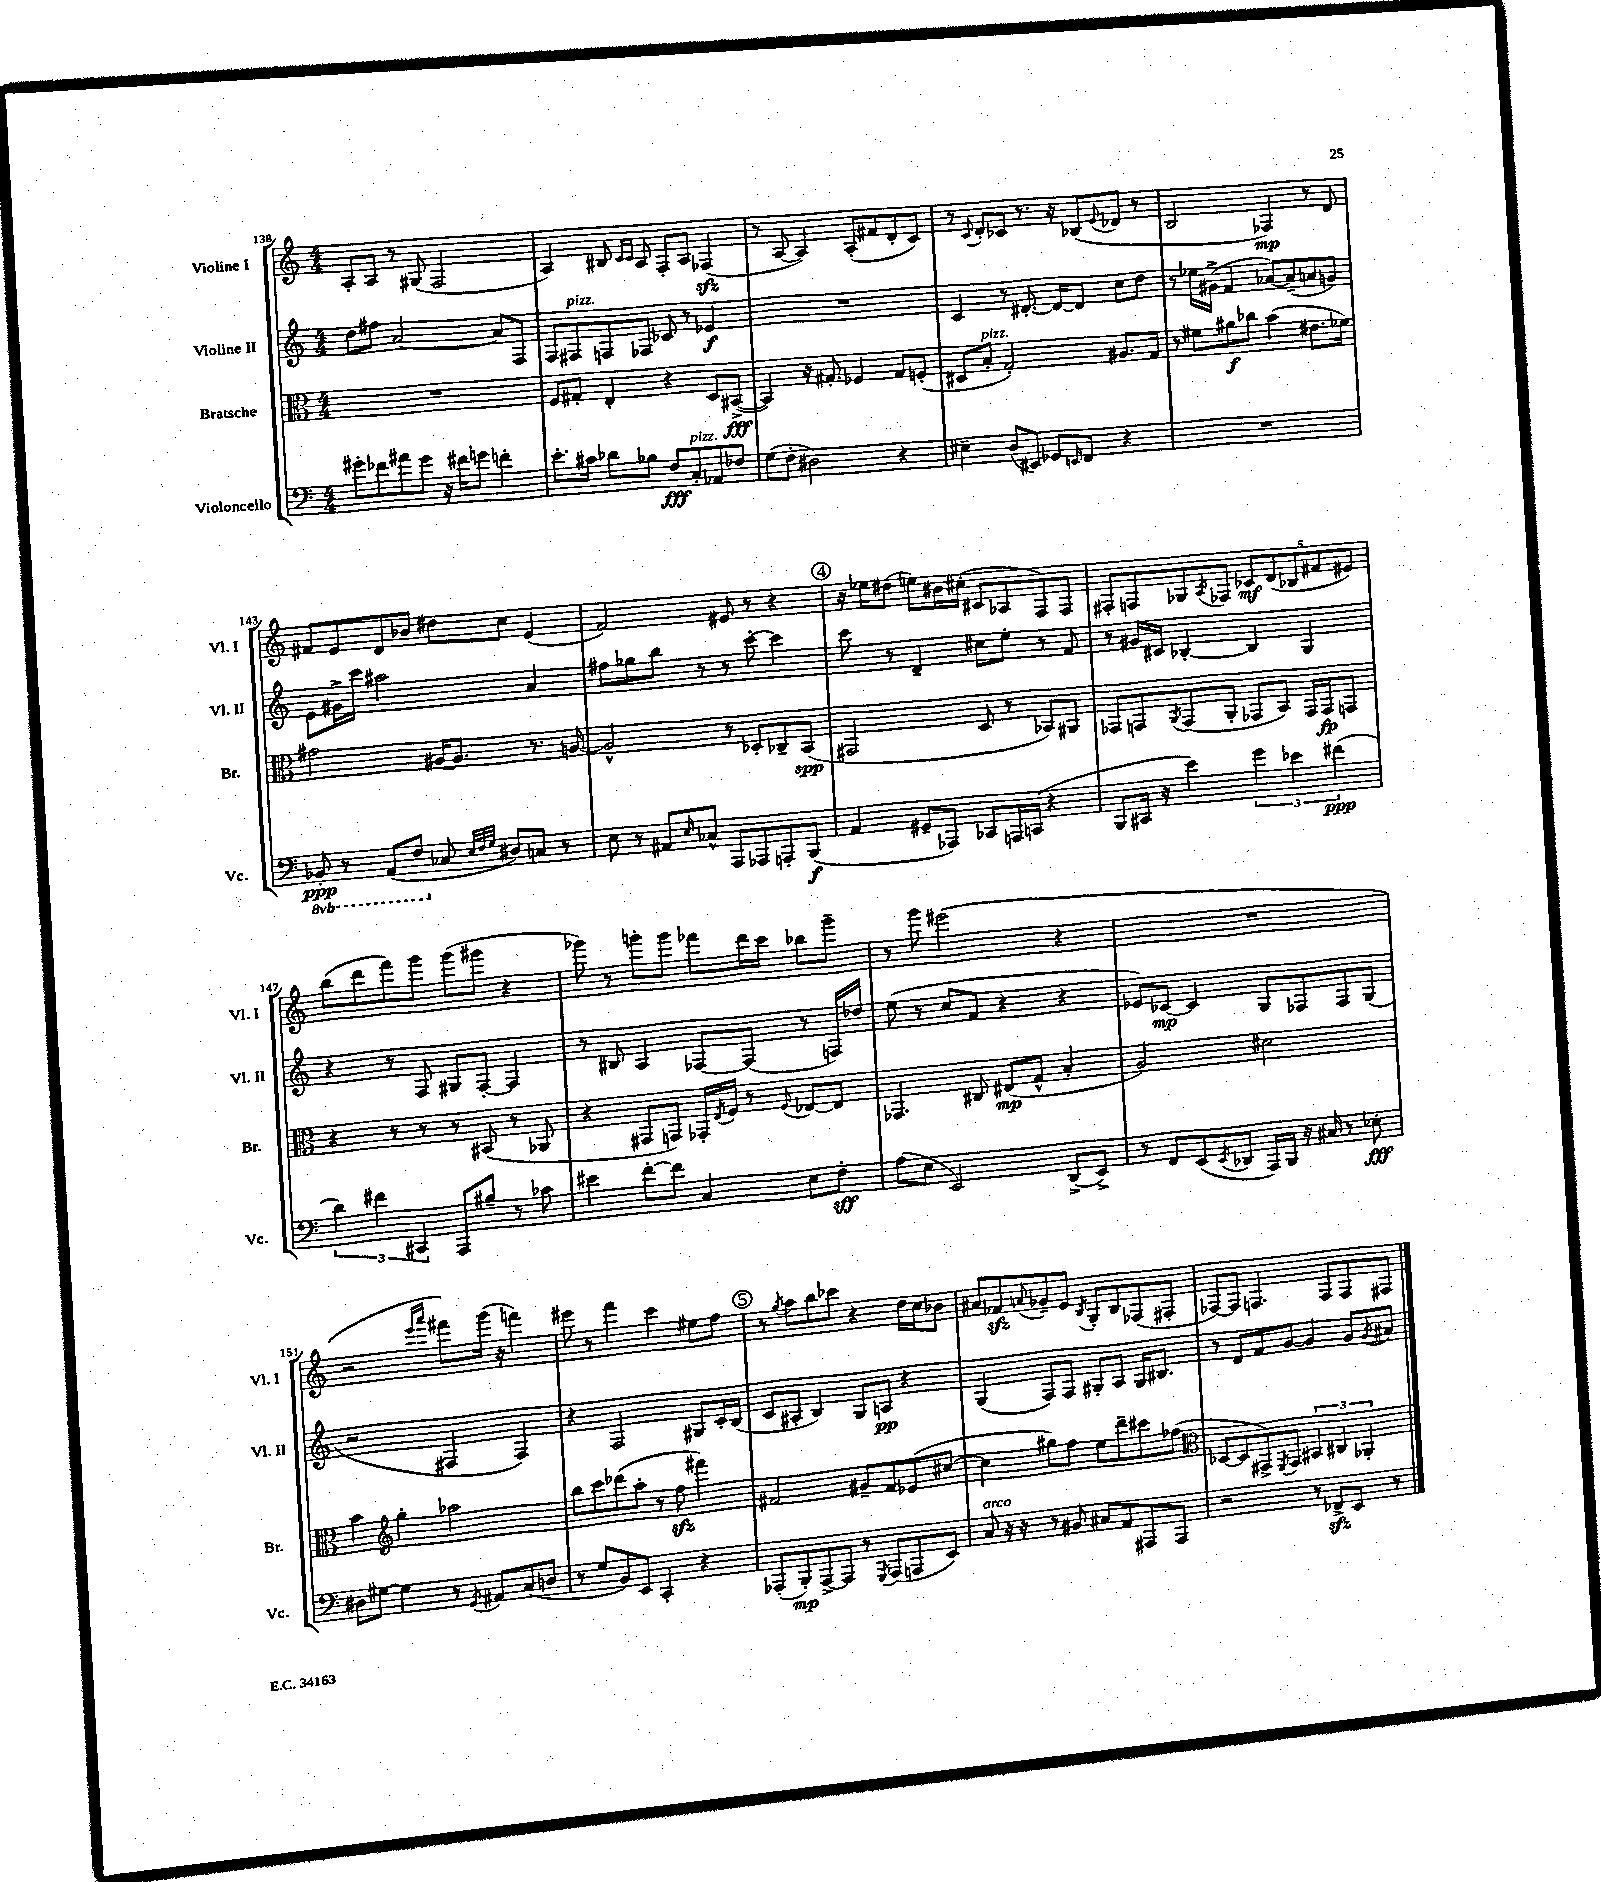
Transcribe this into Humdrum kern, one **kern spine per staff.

**kern	**kern	**kern	**kern
*staff4	*staff3	*staff2	*staff1
*clefF4	*clefC3	*clefG2	*clefG2
*k[]	*k[]	*k[]	*k[]
*M4/4	*M4/4	*M4/4	*M4/4
8g#'	1r	8dd	8A'
8f-	.	8ff#	8A
8a#	.	[2a	8r
8g#	.	.	(8G#
16r	.	.	2F
16f#	.	.	.
8g	.	.	.
4f'	.	8a]	.
.	.	8F	.
=	=	=	=
8.e'	8F	8F	4A)
.	8G#'	8F#	.
16c#	.	.	.
8d-	4E'	8F	8B#
.	.	.	16qqc
.	.	.	16qqc
8B-	.	8F-	8A
8F	4r	8c-	8F'
8C'	.	8r	8A
8AA-	8D	4e-	(4F-
8F-	([8BB#^	.	.
=	=	=	=
(8G	4BB#])	1r	8r
8F'	.	.	[8A
2D#)	16r	.	4A])
.	8.G#'	.	.
.	4F-	.	(8A'
.	.	.	8f#
4r	8G#	.	8d'
.	(8F'	.	8c)
=	=	=	=
4E#~	8D#	4c	8r
.	.	.	8qqc
.	8B'	.	8d'
(8D	2G')	8r	8c-
8EE#)	.	[8.d#'	8.r
8GG-	.	.	.
.	.	16d#_	16r
16qqEE	.	.	.
8FF	.	8d#]	(8B-
.	.	.	8qqe
4r	8.A#	8cc	8d-
.	.	8dd	8r
.	16G	.	.
=	=	=	=
1r	8r	8r	2B
.	8f#	16ee-	.
.	.	(16g#^	.
.	8a#	4f	.
.	8cc-	.	.
.	(4b	[8a-)	4F-)
.	.	(8a-~]	.
.	8.e#	8a	8r
.	.	8g)	8d
.	16f-)	.	.
=	=	=	=
8BBB-'	2g#	8e	8f#
8r	.	16g#^	8e
.	.	16ccc	.
(8AAA	.	2aa#	8d
8FF	.	.	8b-
8C-	[16A#	.	8dd#
.	8.A#]	.	.
32qqE	.	.	.
32qqF	.	.	.
32qqG	.	.	.
8D#)	.	.	8cc
8C	8.r	4a	(4e
8r	.	.	.
.	[16A	.	.
=	=	=	=
8E	2A^^]	8ff#	2f)
8r	.	8gg-	.
8AA#	.	8bb	.
16qqE	.	.	.
8C-^^	.	8r	.
8AAA	8r	8r	8e#
8AAA-	8D-'	[8ccc'	8r
8AAA'	8C-~	4ccc]	4r
(8BBB	(8BB	.	.
=	=	=	=
4AA	2GG#	8ccc	16r
.	.	.	16ee-
.	.	8r	(8dd#
8GG#~	.	4d~	8ee)
8AAA-)	.	.	16b#
.	.	.	(16cc#'
8CC-	8D	8cc#	8c#
16AAA	8r	8ee'	8A-
(16CC	.	.	.
4r	8BB-)	8r	8F)
.	8AA#	8f	8F
=	=	=	=
8BBB	8GG-	8r	8F#'
16CC#	8GG	16g#	8F
16r	.	16c#	.
.	8qAA	.	.
4e)	(8GG	[4B-'	8G-
.	.	.	8qA
.	8AA'	.	8F-
6g	8GG-	4B-]	10c-
.	.	.	(10d
.	8BB)	.	.
6e-	.	.	.
.	.	.	10B-
.	16GG-	4G	.
.	.	.	10f#
.	16GG-	.	.
(6f#	.	.	.
.	8GG	.	.
.	.	.	10e#)
=	=	=	=
6d)	4r	4r	(8bb
.	.	.	8ddd
6f#	.	.	.
.	8r	8r	8fff)
6CC#	.	.	.
.	8r	8F	8ggg
8AAA	8r	8G#	(8ggg
8B#~	(8BB#	[8F'	8ggg#
8r	8r	4F]	4r
8c-	8AA-	.	.
=	=	=	=
4e#	4r	8r	8ggg-)
.	.	8B#	8r
[8f'	8GG#	4A	8ggg'
8f]	8GG)	.	8ggg
4C	16GG-'	[8F-	8fff-
.	8qE	.	.
.	16F	.	.
.	8r	(8F-]	16ddd
.	.	.	16ccc
.	8qqF	.	.
8E	[8E-	8r	8bb-
8F'	8E-]	16F)	8ggg~
.	.	16dd-	.
=	=	=	=
(8A	4.GG-	(8ee	8r
8E	.	8r	8ggg
2EE)	.	8cc	(2eee#
.	8C#	8f	.
.	(8E#	4r	.
.	8G^^	.	.
(8DD^	4B'	4r	4r
8EE^)	.	.	.
=	=	=	=
8r	2A)	8e-)	1r
8FF	.	[8c-	.
(8EE	.	4c-]	.
8qEE	.	.	.
8DD-	.	.	.
16AAA)	2d#	8G	.
16BBB	.	.	.
16r	.	8F-	.
16C#	.	.	.
8r	.	8F-	.
8E-'	.	(8G	.
=	=	=	=
8D#	4b	2r	2r
[8G#	.	.	.
*	*clefG2	*	*
4G#]	4gg'	.	.
.	.	.	16qqeee
.	.	.	16qqaaa
8r	2aa-	4F#	8fff#)
8qGG	.	.	.
8AA#	.	.	(16ggg
.	.	.	16r
(8C	.	4F#)	4fff)
8D	.	.	.
=	=	=	=
8r	8bb	4r	8eee#
8G	8ccc	.	8r
8BB)	(8ddd-	2F	4fff
8EE	8aa'	.	.
4CC'	8r	.	4ccc
.	8ff	.	.
4r	4fff#)	8G#	8ee#
.	.	16c'	8ff
.	.	(16B	.
=	=	=	=
(8AAA-'	2f#	8c	8r
.	.	.	8qgg
8BBB')	.	8A#'	8aa
[8AAA-^	.	4B)	8bb
8AAA-]	.	.	8ccc-
8r	8g#~	8G	4r
8qGGG	.	.	.
(8AAA-	8f#	8A	.
8AAA	(8e-	4r	16dd
.	.	.	16cc
8EE)	[8cc#	.	8b-
=	=	=	=
8C	4cc#]	(4G	8a#
16r	.	.	8f-
16r	.	.	.
.	.	.	8qqa
8r	8gg#)	8F)	8g-~
8BB#	8ff	8F	8e
.	.	.	8qB
8C#	8ee	8G#'	8G'
8AA	8ddd~	8A	8B
8AAA#	8ccc#	16G#	(8F-
.	.	8.B#	.
8AAA#	(8ff-	.	8F#'
=	=	=	=
*	*clefC3	*	*
2r	[8D-	8r	[8F-)
.	8D-]	8d	8F-]
.	8GG#^)	8f	4.F
.	8qFF	.	.
.	8GG#	[8g	.
8r	6BB#	4g]	.
8FF-^	.	.	8F
.	6C#	.	.
8EE	.	8g	8F
.	6AA-'	.	.
.	.	8qg	.
8r	.	8a#	8F#
==	==	==	==
*-	*-	*-	*-
